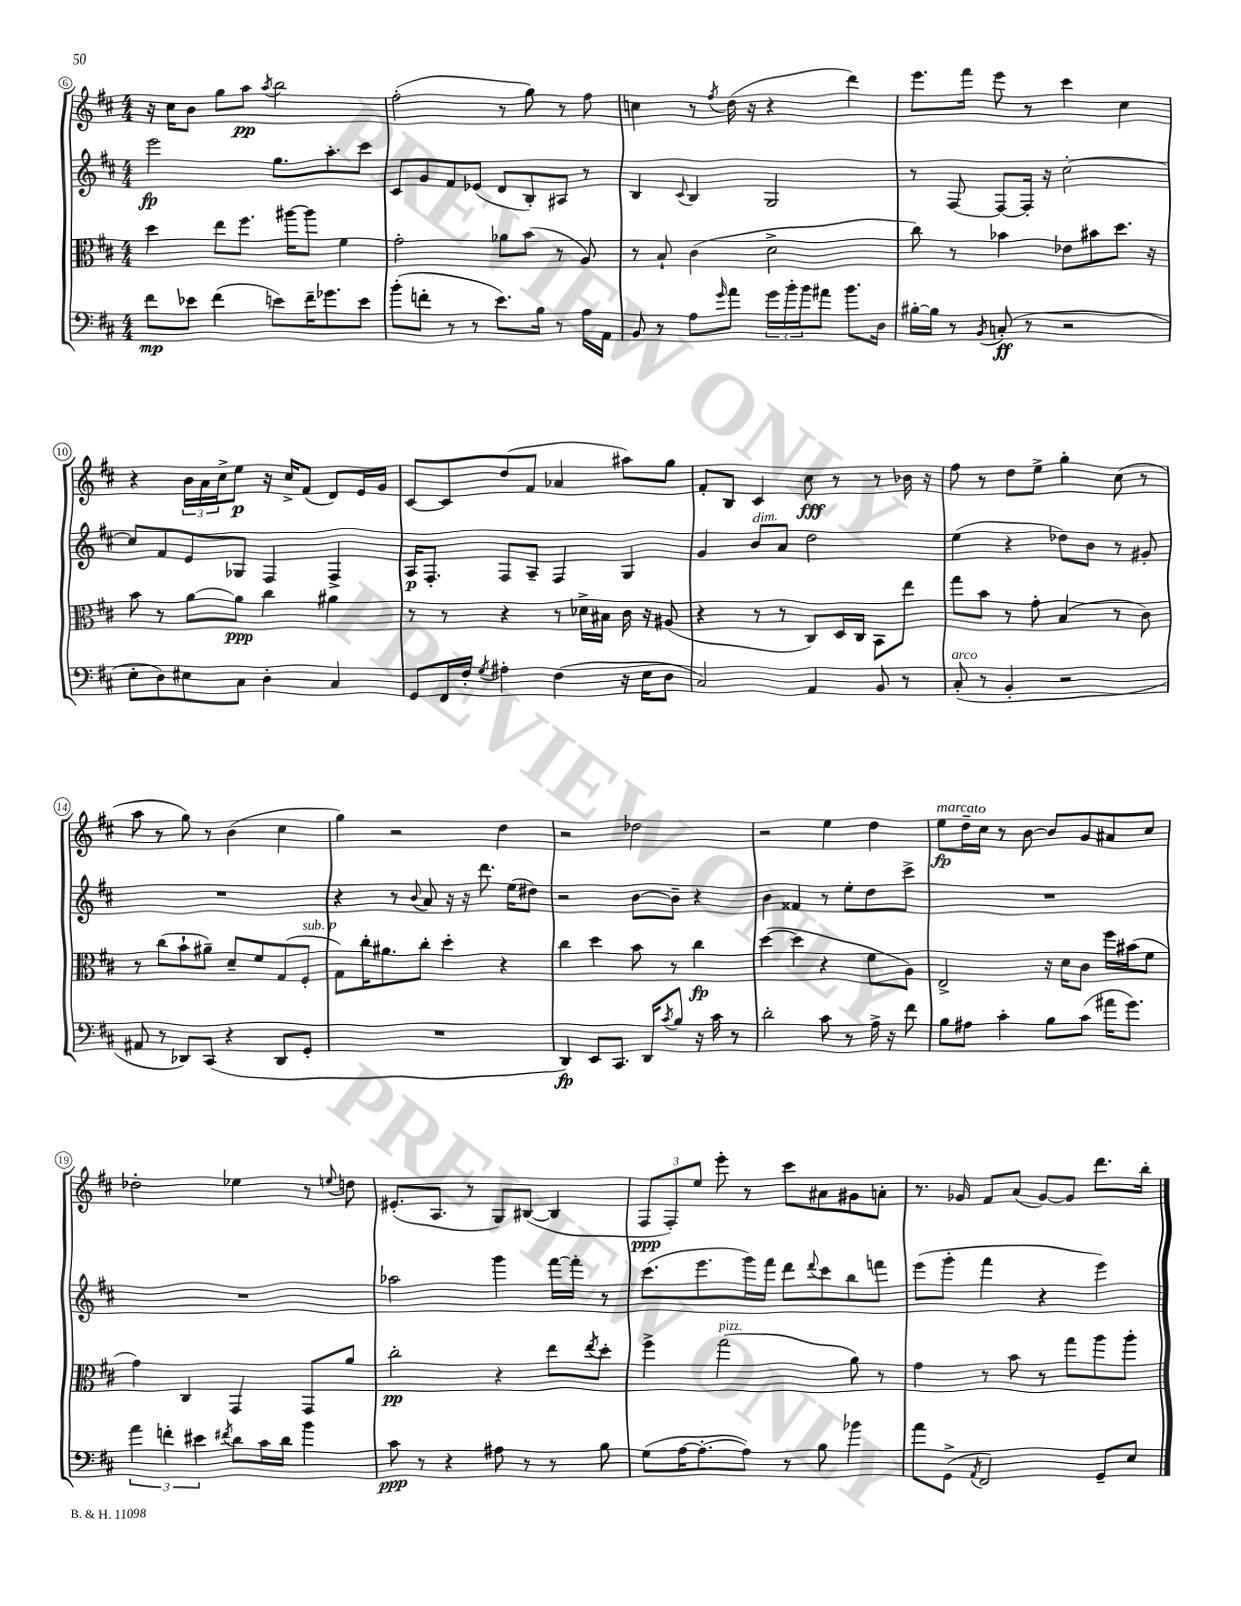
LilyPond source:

<<
\new StaffGroup <<
\new Staff = "s0" {
    \clef treble \key d \major \numericTimeSignature \time 4/4
    r16 cis''16 b'8 g''8 a''8\pp \acciaccatura { a''8 } b''2 |
    fis''2-.( r8 g''8) r8 fis''8 |
    c''4 r8 \acciaccatura { fis''8 } d''16( r16 r4 d'''4) |
    e'''8. fis'''16 e'''8 r8 cis'''4 cis''4 |
    r4 \tuplet 3/2 { b'16 a'16 cis''16-> } e''8\p r16 cis''16-> fis'8( d'8) e'16 g'16 |
    cis'8~ cis'8 d''8( fis'8 aes'4 ais''8) g''8 |
    fis'8-. b8 cis'4 cis''8\fff r8 r8 bes'16 r16 |
    fis''8 r8 d''8 e''8-> g''4-. cis''8( r8 |
    a''8 r8 g''8) r8 b'4( cis''4 |
    g''4) r2 d''4 |
    r2 des''2 |
    r2 e''4 d''4 |
    e''8\fp^\markup { \italic "marcato" } d''16-- cis''16 r8 b'8~ b'8 g'8 ais'8 cis''8 |
    des''2-. ees''4 r8 \appoggiatura { e''8 } d''8 |
    eis'8.-.( a8. r8 g8) bis8~( bis4 |
    \tuplet 3/2 { fis8\ppp fis8-.) e''8 } e'''8-. r8 cis'''8 ais'8 gis'8 a'8-. |
    r8. ges'16 fis'8 a'8( ges'8~) ges'8 d'''8. b''16-. \bar "|." |
}
\new Staff = "s1" {
    \clef treble \key d \major \numericTimeSignature \time 4/4
    e'''2\fp g''8. a''8.-. cis'''8 |
    cis'8 g'8 fis'8 ees'8( d'8 b8-.) ais8 r8 |
    b4 \appoggiatura { cis'8 } b4 g2 |
    r8 fis8~ fis8~ fis16-. r16 cis''2~-. |
    cis''8 fis'8 e'8 ges8 fis4 fis4-> |
    a16\p fis8.-. fis8 a8-- fis4 g4 |
    g'4 b'8^\markup { \italic "dim." } a'8 d''2 |
    e''4( r4 des''8) b'8 r8 gis'8-. |
    R1 |
    r4 r8 \appoggiatura { b'8 } a'8 r16 r16 d'''8. e''16( dis''8) |
    r2 b'8~ b'8-- r4 |
    b'4 fisis'4 r8 e''8-. d''8 cis'''8-> |
    R1 |
    R1 |
    aes''2 g'''4 fis'''16~ fis'''16-. r8 |
    cis'''8.( e'''8. g'''16) fis'''16 d'''8 \appoggiatura { d'''8 } cis'''8 b''8 f'''8 |
    e'''8( g'''8-. fis'''4 r4 e'''4) \bar "|." |
}
\new Staff = "s2" {
    \clef alto \key d \major \numericTimeSignature \time 4/4
    d''4 e''8 fis''8. ais''16~ ais''8 fis'4 |
    g'2-. aes'8 b'8( r8 a8) |
    r8 b8-! cis'4( d'2-> |
    cis''8) r8 bes'4 ees'8 bis'8 d''8. r16 |
    b'8 r8 a'8~ a'8\ppp cis''4 ais'4 |
    r8 r8 r4 r8 des'16-> bis16 cis'16 r16 ais8( |
    r4 r8 r8 cis8) d16 cis16 b,8 e''8 |
    g''8 b'8 r8 g'8-. b4( r8 cis'8) |
    r8 cis''8( b'8-! ais'8--) d'8-- fis'8 g8( fis8-.^\markup { \italic "sub. p" } |
    g8) cis''16-. ais'8. cis''8-. d''4-. r4 |
    cis''4 d''4 b'8 r8 cis''4\fp |
    d''4~( d''4 r4 fis'8 a8) |
    e2-> r16 d'16 cis'8 fis''16 bis'16( fis'8 |
    g'4) cis4 g,4 g,8 a'8 |
    cis''2-.\pp r4 e''8 \acciaccatura { e''8 } d''8-. |
    fis''4-> g''2^\markup { \italic "pizz." }( a'8) r8 |
    g'4 r8 b'8 r8 g''8 a''8 a''8-. \bar "|." |
}
\new Staff = "s3" {
    \clef bass \key d \major \numericTimeSignature \time 4/4
    fis'8\mp ees'8 fis'4( e'8) fis'16-- ges'8. e'8 |
    b'8-.( f'8-. r8 r8 e'8.) b16 r8 a16 a,16 |
    b,8 r8 a8 \grace { g'16 } a'8 \tuplet 3/2 { g'16 b'16-. b'16 } ais'8 b'8. d16 |
    bis16~-. bis16 r8 \acciaccatura { b,8 } c8-.\ff( r8 r2 |
    e8-. d8) eis8 cis8 d4-. cis4 |
    g,8 fis,16 fis16-. \acciaccatura { g8 } ais4-. fis4( r16 e16 d8 |
    cis2) a,4 b,8 r8 |
    cis8-.^\markup { \italic "arco" }( r8 b,4-. r2 |
    ais,8 r8 des,8) cis,8( r4 des,8 g,8-. |
    R1 |
    d,4\fp) e,8 cis,8. d,16 \acciaccatura { cis'8 } b8 r16 cis'16 r8 |
    d'2-. cis'8 r8 a16-> r16 fis'8 |
    b8 ais8 cis'4-. b8 cis'8( ais'16 g'8.) |
    \tuplet 3/2 { a'4 f'4-. eis'4 } \acciaccatura { fis'8 } d'8 cis'16 d'16 b'4 |
    cis'8\ppp r8 r4 ais8 r8 r8 b8 |
    g8( a16~ a8.~-. a8) r8 b8 bes'4 |
    a'8 g,8->( \acciaccatura { a,8 } fis,2) g,8-- e8 \bar "|." |
}
>>
>>
\layout { \context { \Score currentBarNumber = #6 \override BarNumber.stencil = #(make-stencil-circler 0.1 0.3 ly:text-interface::print) } }
